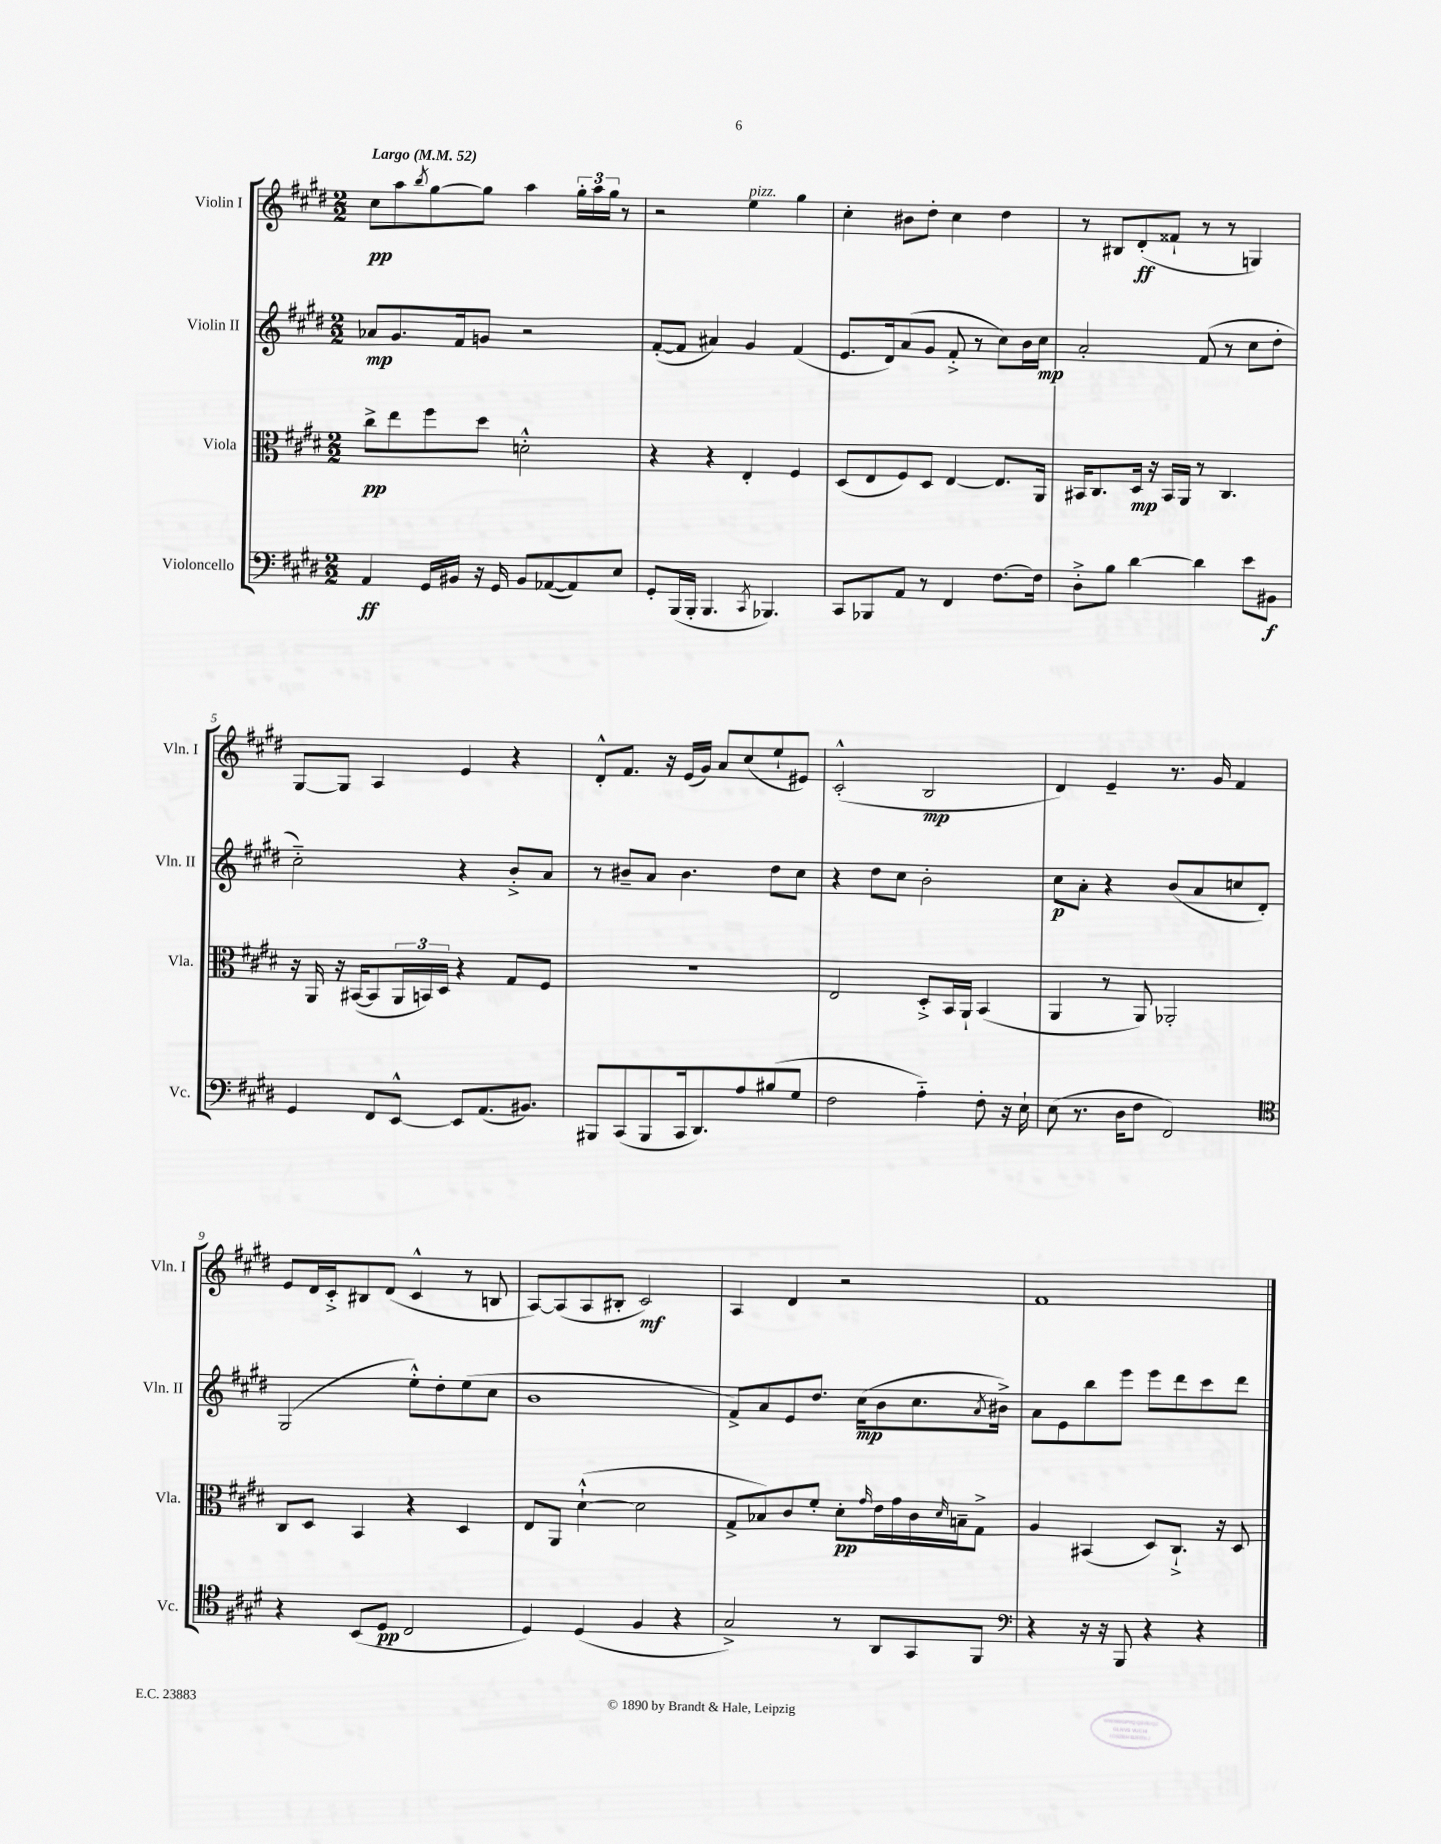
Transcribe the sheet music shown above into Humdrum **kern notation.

**kern	**dynam	**kern	**dynam	**kern	**dynam	**kern	**dynam
*part4	*part4	*part3	*part3	*part2	*part2	*part1	*part1
*staff4	*staff4	*staff3	*staff3	*staff2	*staff2	*staff1	*staff1
*I"Violoncello	*	*I"Viola	*	*I"Violin II	*	*I"Violin I	*
*I'Vc.	*	*I'Vla.	*	*I'Vln. II	*	*I'Vln. I	*
*clefF4	*	*clefC3	*	*clefG2	*	*clefG2	*
*k[f#c#g#d#]	*	*k[f#c#g#d#]	*	*k[f#c#g#d#]	*	*k[f#c#g#d#]	*
*M2/2	*	*M2/2	*	*M2/2	*	*M2/2	*
*MM52	*	*MM52	*	*MM52	*	*MM52	*
=1	=1	=1	=1	=1	=1	=1	=1
!	!	!	!	!	!	!LO:TX:a:B:t=Largo	!
4AA/	ff	8cc#^\L	pp	8a-X/L	mp	8cc#\L	pp
.	.	8ee\	.	8.g#/	.	8aa\	.
.	.	.	.	.	.	8qbb/	.
16GG#/LL	.	8ff#\	.	.	.	[8gg#\	.
16BB#X/JJ	.	.	.	16f#/k	.	.	.
16r	.	8dd#\J	.	8gn/J	.	8gg#\J]	.
16GG#/	.	.	.	.	.	.	.
8BB#/L	.	2dn'^^\	.	2r	.	4aa\	.
([8AA-X/	.	.	.	.	.	.	.
8AA-/])	.	.	.	.	.	24gg#'\LL	.
.	.	.	.	.	.	24aa\	.
.	.	.	.	.	.	24gg#\JJ	.
8E/J	.	.	.	.	.	8r	.
=2	=2	=2	=2	=2	=2	=2	=2
8GG#'/L	.	4r	.	([8f#'/L	.	2r	.
(16BBB/L	.	.	.	8f#/J]	.	.	.
16BBB'/JJ	.	.	.	.	.	.	.
4.BBB/	.	4r	.	4a#X/)	.	.	.
!	!	!	!	!	!	!LO:TX:a:i:t=pizz.	!
.	.	4E'/	.	4g#/	.	4ee\	.
8qCC#/	.	.	.	.	.	.	.
4.BBB-X/)	.	.	.	.	.	.	.
.	.	4F#/	.	(4f#/	.	4gg#\	.
=3	=3	=3	=3	=3	=3	=3	=3
8CC#/L	.	(8D#/L	.	8.e/L	.	4cc#'\	.
8BBB-X/	.	8E/	.	.	.	.	.
.	.	.	.	16d#/k)	.	.	.
8AA/J	.	8F#/)	.	(8a/	.	8b#X\L	.
8r	.	8D#/J	.	8g#/J	.	8dd#'\J	.
4FF#/	.	[4E/	.	8f#'^/	.	4cc#\	.
.	.	.	.	8r	.	.	.
[8.F#\L	.	8.E/L]	.	8cc#\L)	.	4dd#\	.
.	.	.	.	16b\L	.	.	.
16F#\Jk]	.	16AA/Jk	.	16cc#\JJ	mp	.	.
=4	=4	=4	=4	=4	=4	=4	=4
8D#'^\L	.	16BB#X/KL	.	2a'/	.	8r	.
.	.	8.C#/	.	.	.	.	.
8B\J	.	.	.	.	.	8B#X/L	.
[4d#\	.	16D#/Jk	mp	.	.	(8d#'/	ff
.	.	16r	.	.	.	.	.
.	.	16BB#/LL	.	.	.	8f##X`/J	.
.	.	16AA/JJ	.	.	.	.	.
4d#\]	.	8r	.	(8f#/	.	8r	.
.	.	4.C#/	.	8r	.	8r	.
8e\L	.	.	.	8cc#\L	.	4Gn/)	.
8BB#X\J	f	.	.	8dd#'\J	.	.	.
!!LO:LB:g=z
=5	=5	=5	=5	=5	=5	=5	=5
4GG#/	.	16r	.	2cc#\)	.	[8G#/L	.
.	.	16AA/	.	.	.	.	.
.	.	16r	.	.	.	8G#/J]	.
.	.	([16BB#X/KL	.	.	.	.	.
8FF#/L	.	8BB#/]	.	.	.	4A/	.
[8EE^^/J	.	24AA/L	.	.	.	.	.
.	.	24BBn/)	.	.	.	.	.
.	.	24D#/JJ	.	.	.	.	.
8EE/L]	.	4r	.	4r	.	4e/	.
(8.AA/	.	.	.	.	.	.	.
.	.	8G#/L	.	8b'^/L	.	4r	.
8.BB#X/J)	.	.	.	.	.	.	.
.	.	8F#/J	.	8a/J	.	.	.
=6	=6	=6	=6	=6	=6	=6	=6
8BBB#X/L	.	1r	.	8r	.	8d#'^^/L	.
(8CC#/	.	.	.	8b#X~/L	.	8.f#/J	.
8BBB#/	.	.	.	8a/J	.	.	.
.	.	.	.	.	.	16r	.
16CC#/k	.	.	.	4.b#\	.	(16e/LL	.
8.DD#/)	.	.	.	.	.	16g#/JJ)	.
.	.	.	.	.	.	8a/L	.
8A/	.	.	.	.	.	(8cc#/	.
(8B#X/	.	.	.	8dd#\L	.	8ee`/	.
8G#/J	.	.	.	8cc#\J	.	8e#X/J)	.
=7	=7	=7	=7	=7	=7	=7	=7
2F#\	.	2E/	.	4r	.	(2c#'^^/	.
.	.	.	.	8dd#\L	.	.	.
.	.	.	.	8cc#\J	.	.	.
4A\)	.	8D#'^/L	.	2b'\	.	2B/	mp
.	.	16BB/L	.	.	.	.	.
.	.	16AA`/JJ	.	.	.	.	.
8F#'\	.	(4BB/	.	.	.	.	.
16r	.	.	.	.	.	.	.
16E`\	.	.	.	.	.	.	.
=8	=8	=8	=8	=8	=8	=8	=8
(8E\	.	4AA/	.	8cc#\L	p	4d#/)	.
8.r	.	.	.	8a'\J	.	.	.
.	.	8r	.	4r	.	4e~/	.
16D#\KL	.	.	.	.	.	.	.
8F#\J	.	8AA/)	.	.	.	.	.
2FF#/)	.	2AA-X'/	.	(8b/L	.	8.r	.
.	.	.	.	8a/	.	.	.
.	.	.	.	.	.	16g#/	.
.	.	.	.	8ccn/	.	4f#/	.
.	.	.	.	8d#'/J)	.	.	.
!!LO:LB:g=z
=9	=9	=9	=9	=9	=9	=9	=9
*clefC4	*	*	*	*	*	*	*
4r	.	8C#/L	.	(2G#/	.	8e/L	.
.	.	8D#/J	.	.	.	16d#/L	.
.	.	.	.	.	.	16c#'^/J	.
(8BB/L	.	4BB/	.	.	.	8B#X/	.
8D#/J	pp	.	.	.	.	(8d#/J	.
2C#/	.	4r	.	8ee'^^\L)	.	4c#^^/	.
.	.	.	.	8dd#'\	.	.	.
.	.	4D#/	.	(8ee\	.	8r	.
.	.	.	.	8cc#\J	.	8Bn/	.
=10	=10	=10	=10	=10	=10	=10	=10
4D#/)	.	8E/L	.	1b	.	[8A/L)	.
.	.	8AA/J	.	.	.	(8A/]	.
(4D#/	.	([4d#`^^\	.	.	.	8A/	.
.	.	.	.	.	.	8B#X'/J	.
4F#/	.	2d#\]	.	.	.	2c#/)	mf
4r	.	.	.	.	.	.	.
=11	=11	=11	=11	=11	=11	=11	=11
2G#^/)	.	8G#^/L	.	8f#^/L)	.	4A/	.
.	.	8B-X/)	.	8a/	.	.	.
.	.	8c#/	.	8e/	.	4d#/	.
.	.	8f#'/J	.	8.dd#/J	.	.	.
8r	.	8d#'\L	pp	.	.	2r	.
.	.	.	.	(16cc#\KL	mp	.	.
.	.	16qqg#/	.	.	.	.	.
8AA/L	.	16e\L	.	8b\	.	.	.
.	.	16g#\	.	.	.	.	.
8GG#/	.	16c#\	.	8.cc#\	.	.	.
.	.	16qqd#/	.	.	.	.	.
.	.	16Bn~\J	.	.	.	.	.
8FF#/J	.	8G#^\J	.	.	.	.	.
.	.	.	.	8qa/	.	.	.
.	.	.	.	16b#X^\Jk)	.	.	.
=12	=12	=12	=12	=12	=12	=12	=12
*clefF4	*	*	*	*	*	*	*
4r	.	4A/	.	8a\L	.	1f#	.
.	.	.	.	8e\	.	.	.
16r	.	(4BB#X/	.	8bb\	.	.	.
16r	.	.	.	.	.	.	.
8BBB/	.	.	.	8eee\J	.	.	.
4r	.	8D#/L)	.	8eee\L	.	.	.
.	.	8.C#`^/J	.	8ddd#\	.	.	.
4r	.	.	.	8ccc#\	.	.	.
.	.	16r	.	.	.	.	.
.	.	8D#/	.	8ddd#\J	.	.	.
==	==	==	==	==	==	==	==
*-	*-	*-	*-	*-	*-	*-	*-
